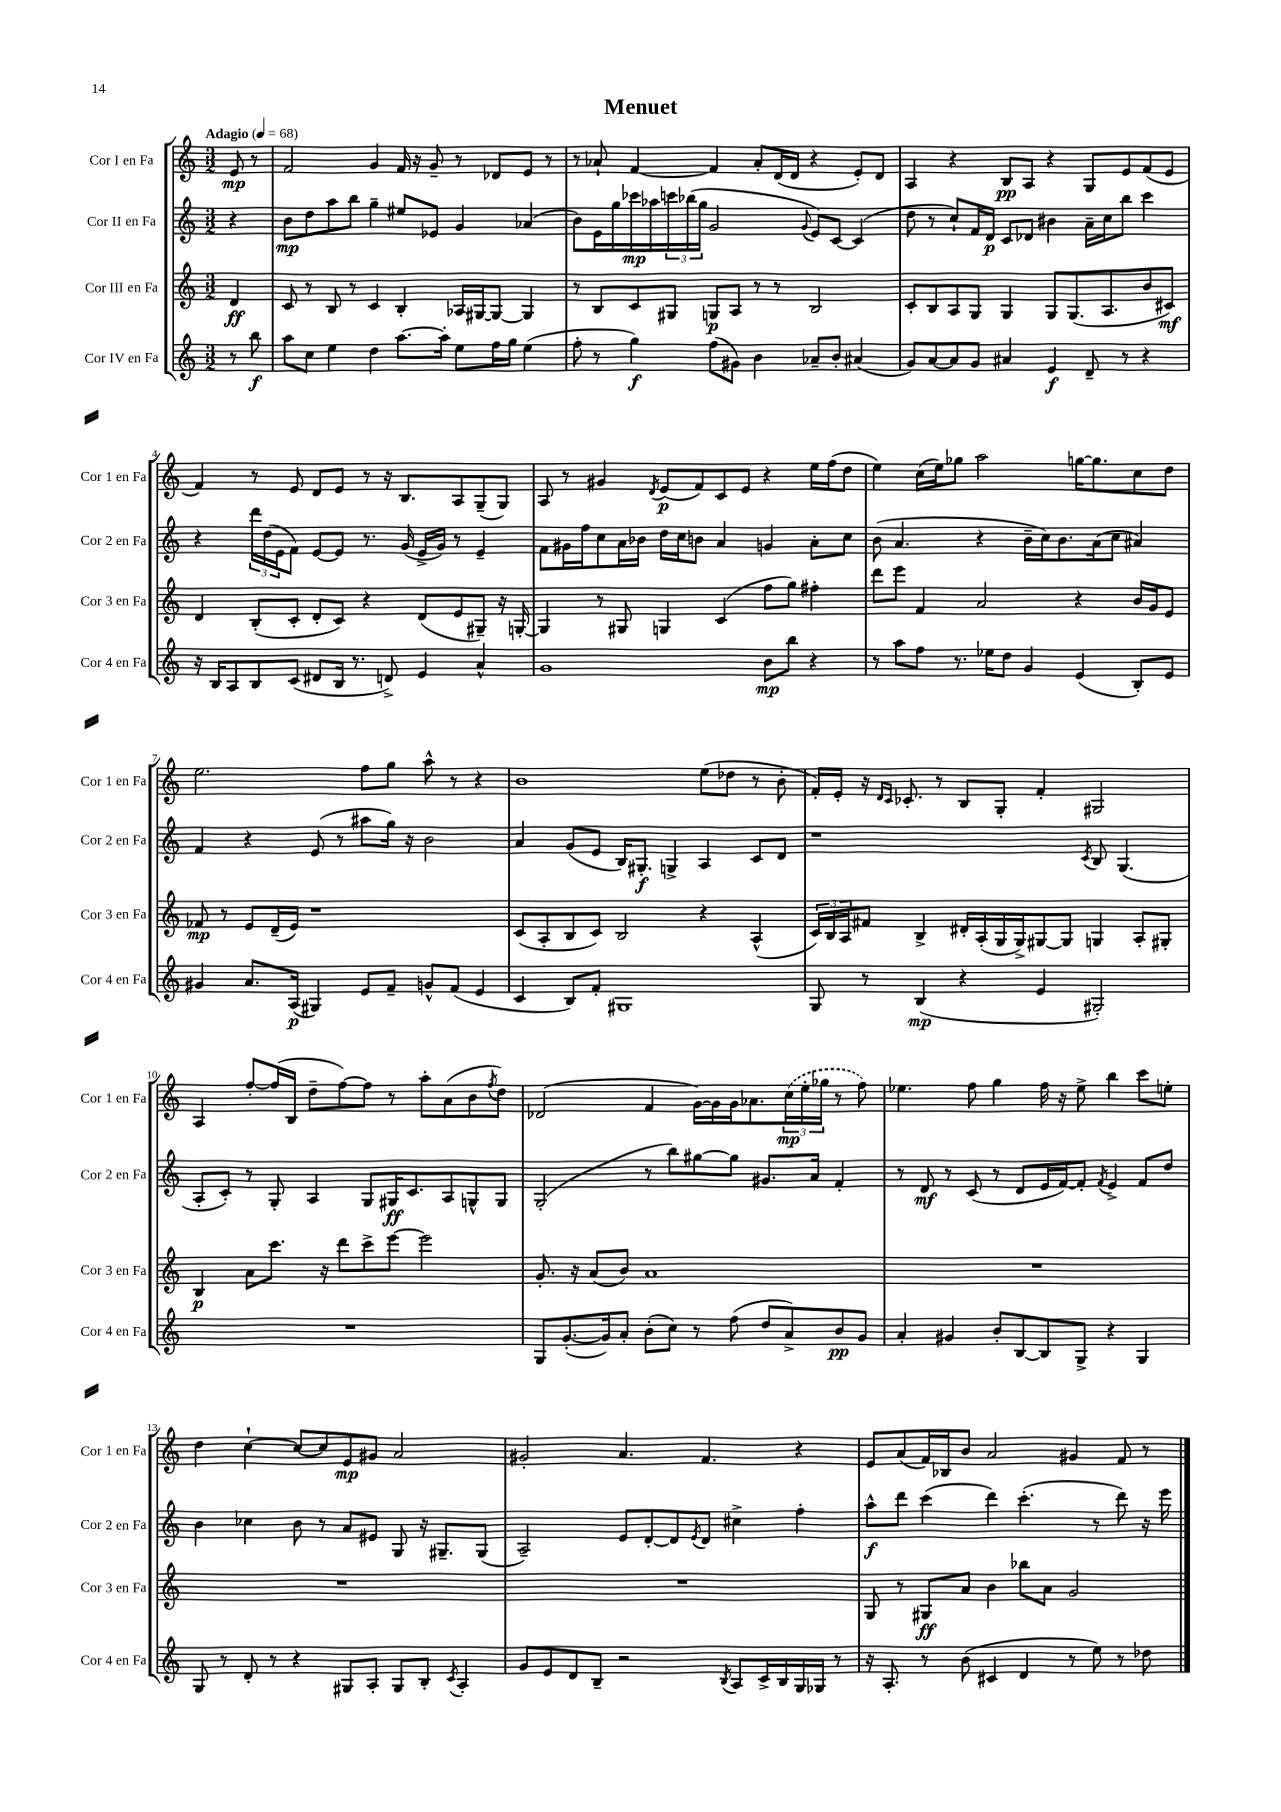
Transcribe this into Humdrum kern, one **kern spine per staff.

**kern	**dynam	**kern	**dynam	**kern	**dynam	**kern	**dynam
*part4	*part4	*part3	*part3	*part2	*part2	*part1	*part1
*staff4	*staff4	*staff3	*staff3	*staff2	*staff2	*staff1	*staff1
*I"Cor IV en Fa	*	*I"Cor III en Fa	*	*I"Cor II en Fa	*	*I"Cor I en Fa	*
*I'Cor 4 en Fa	*	*I'Cor 3 en Fa	*	*I'Cor 2 en Fa	*	*I'Cor 1 en Fa	*
*clefG2	*	*clefG2	*	*clefG2	*	*clefG2	*
*k[]	*	*k[]	*	*k[]	*	*k[]	*
*M3/2	*	*M3/2	*	*M3/2	*	*M3/2	*
*MM68	*	*MM68	*	*MM68	*	*MM68	*
=	=	=	=	=	=	=	=
!	!	!	!	!	!	!LO:TX:a:B:t=Adagio	!
8r	.	4d/	ff	4r	.	8e/	mp
8bb\	f	.	.	.	.	8r	.
=1	=1	=1	=1	=1	=1	=1	=1
8aa\L	.	8c/	.	8b\L	mp	2f/	.
8cc\J	.	8r	.	8dd\	.	.	.
4ee\	.	8B/	.	8aa\	.	.	.
.	.	8r	.	8bb\J	.	.	.
4dd\	.	4c/	.	4gg~\	.	4g/	.
[8.aa\L	.	4B'/	.	8ee#X/L	.	16f/	.
.	.	.	.	.	.	16r	.
.	.	.	.	8e-X/J	.	8g~/	.
16aa'\Jk]	.	.	.	.	.	.	.
8ee\L	.	16A-X/LL	.	4g/	.	8r	.
.	.	[16G#X/J	.	.	.	.	.
16ff\L	.	8G#/J_	.	.	.	8d-X/L	.
16gg\JJ	.	.	.	.	.	.	.
(4ee\	.	4G#/]	.	(4a-X/	.	8e/J	.
.	.	.	.	.	.	8r	.
=2	=2	=2	=2	=2	=2	=2	=2
8ff'\	.	8r	.	8b\L)	.	8r	.
8r	.	8B/L	.	16e\L	.	8a-X`/	.
.	.	.	.	16gg\	.	.	.
4gg\)	f	8c/	.	16ccc-X\	mp	[4f/	.
.	.	.	.	16aa-X\	.	.	.
.	.	8G#X/J	.	24cccn\	.	.	.
.	.	.	.	(24bb-X\	.	.	.
.	.	.	.	24gg\JJ	.	.	.
(8ff\L	.	8Gn/L	p	2g/	.	4f/]	.
8g#X\J)	.	8A/J	.	.	.	.	.
4b\	.	8r	.	.	.	8a-'/L	.
.	.	8r	.	.	.	(16d/L	.
.	.	.	.	.	.	16d/JJ	.
.	.	.	.	8qqg/	.	.	.
8a-X~/L	.	2B/	.	8e/L)	.	4r	.
8b'/J	.	.	.	[8c/J	.	.	.
(4a#X/	.	.	.	(4c/]	.	8e'/L)	.
.	.	.	.	.	.	8d/J	.
=3	=3	=3	=3	=3	=3	=3	=3
8g/L)	.	8c'/L	.	8dd\	.	4A/	.
[8a/	.	8B/	.	8r	.	.	.
8a/]	.	8A/	.	8cc`/L)	.	4r	.
8g/J	.	8G/J	.	16f/L	.	.	.
.	.	.	.	16d/JJ	p	.	.
4a#X/	.	4G/	.	8c/L	.	8B/L	pp
.	.	.	.	8d-X/J	.	8A/J	.
4e/	f	8G/L	.	4b#X\	.	4r	.
.	.	(8.G/	.	.	.	.	.
8d~/	.	.	.	16a~\LL	.	8G/L	.
.	.	8.A/	.	16cc\J	.	.	.
8r	.	.	.	8bb\J	.	8e/	.
4r	.	8b/	.	4ccc\	.	(8f/	.
.	.	8c#X/J)	mf	.	.	8e/J	.
!!LO:LB:g=z
=4	=4	=4	=4	=4	=4	=4	=4
16r	.	4d/	.	4r	.	4f/)	.
16B/KL	.	.	.	.	.	.	.
8A/	.	.	.	.	.	.	.
8B/	.	(8B'/L	.	24ddd\LL	.	8r	.
.	.	.	.	(24dd\	.	.	.
.	.	.	.	24e\J	.	.	.
(8c/J	.	8c'/J	.	8f\J)	.	8e/	.
8d#X/L	.	8d'/L	.	[8e/L	.	8d/L	.
16B/Jk	.	8c/J)	.	8e/J]	.	8e/J	.
8.r	.	.	.	.	.	.	.
.	.	4r	.	8.r	.	8r	.
8dn^/)	.	.	.	.	.	16r	.
.	.	.	.	(16g/	.	8.B/L	.
4e/	.	(8d/L	.	16e^/LL	.	.	.
.	.	.	.	16g/JJ)	.	.	.
.	.	8e/	.	8r	.	8A/	.
4a^^/	.	8G#X~/J)	.	4e~/	.	(8G~/	.
.	.	16r	.	.	.	8G/J)	.
.	.	[16Gn'/	.	.	.	.	.
=5	=5	=5	=5	=5	=5	=5	=5
1g	.	4G/]	.	8f\L	.	8A/	.
.	.	.	.	16g#X\L	.	8r	.
.	.	.	.	16ff\J	.	.	.
.	.	8r	.	8cc\	.	4g#X/	.
.	.	8G#X/	.	16a\L	.	.	.
.	.	.	.	16b-X\JJ	.	.	.
.	.	.	.	.	.	8qd/	.
.	.	4Gn/	.	16dd\LL	.	(8e/L	p
.	.	.	.	16cc\J	.	.	.
.	.	.	.	8bn\J	.	8f/)	.
.	.	(4c/	.	4a/	.	8c/	.
.	.	.	.	.	.	8e/J	.
8b\L	mp	8ff\L	.	4gn/	.	4r	.
8bb\J	.	8gg\J)	.	.	.	.	.
4r	.	4ff#X'\	.	8a'\L	.	16ee\LL	.
.	.	.	.	.	.	(16ff\J	.
.	.	.	.	8cc\J	.	8dd\J	.
=6	=6	=6	=6	=6	=6	=6	=6
8r	.	8ddd\L	.	(8b\	.	4ee\)	.
8aa\L	.	8eee\J	.	4.a/	.	.	.
8ff\J	.	4f/	.	.	.	(16cc\LL	.
.	.	.	.	.	.	16ee\J)	.
8.r	.	.	.	.	.	8gg-X\J	.
.	.	2a/	.	4r	.	2aa\	.
16ee-X\KL	.	.	.	.	.	.	.
8dd\J	.	.	.	.	.	.	.
4g/	.	.	.	16b~\LL	.	.	.
.	.	.	.	16cc\J)	.	.	.
.	.	.	.	8.b\	.	.	.
(4e/	.	4r	.	.	.	[16ggn\KL	.
.	.	.	.	(16a\k	.	8.gg\]	.
.	.	.	.	8cc\J	.	.	.
8B'/L)	.	16b/LL	.	4a#X/)	.	8cc\	.
.	.	16g/J	.	.	.	.	.
8e/J	.	8e/J	.	.	.	8dd\J	.
!!LO:LB:g=z
=7	=7	=7	=7	=7	=7	=7	=7
4g#X/	.	8f-X/	mp	4f/	.	2.ee\	.
.	.	8r	.	.	.	.	.
8.a/L	.	8e/L	.	4r	.	.	.
.	.	(16d~/L	.	.	.	.	.
(16A/Jk	p	16e/JJ)	.	.	.	.	.
4G#X/)	.	1r	.	(8e/	.	.	.
.	.	.	.	8r	.	.	.
8e/L	.	.	.	8aa#X\L	.	8ff\L	.
8f~/J	.	.	.	16gg\Jk)	.	8gg\J	.
.	.	.	.	16r	.	.	.
8gn^^/L	.	.	.	2b\	.	8aa^^\	.
(8f/J	.	.	.	.	.	8r	.
4e/	.	.	.	.	.	4r	.
=8	=8	=8	=8	=8	=8	=8	=8
4c/	.	(8c/L	.	4a/	.	1b	.
.	.	8A'/	.	.	.	.	.
8B/L)	.	8B/	.	(8g/L	.	.	.
8f'/J	.	8c/J)	.	8e/J	.	.	.
1G#X	.	2B/	.	16B/KL)	.	.	.
.	.	.	.	8.G#X'/J	f	.	.
.	.	.	.	4Gn^/	.	.	.
.	.	4r	.	4A/	.	(8ee\L	.
.	.	.	.	.	.	8dd-X\J	.
.	.	(4A^^/	.	8c/L	.	8r	.
.	.	.	.	8d/J	.	8b'\	.
=9	=9	=9	=9	=9	=9	=9	=9
8G/	.	24c/LL)	.	1r	.	16f'/LL)	.
.	.	24B/	.	.	.	.	.
.	.	.	.	.	.	16e'/JJ	.
.	.	24A/J	.	.	.	.	.
8r	.	8f#X/J	.	.	.	16r	.
.	.	.	.	.	.	16qqd/LL	.
.	.	.	.	.	.	16qqc/JJ	.
.	.	.	.	.	.	8.c-X'/	.
(4B/	mp	4B^/	.	.	.	.	.
.	.	.	.	.	.	8r	.
4r	.	16d#X'/LL	.	.	.	8B/L	.
.	.	(16A'/	.	.	.	.	.
.	.	16G/	.	.	.	8G'/J	.
.	.	16G^/J)	.	.	.	.	.
4e/	.	[8G#X/	.	.	.	4f'/	.
.	.	8G#/J]	.	.	.	.	.
.	.	.	.	8qc/	.	.	.
2G#X'/)	.	4Gn/	.	8B/	.	2G#X/	.
.	.	.	.	(4.G/	.	.	.
.	.	8A'/L	.	.	.	.	.
.	.	8G#X'/J	.	.	.	.	.
!!LO:LB:g=z
=10	=10	=10	=10	=10	=10	=10	=10
1.r	.	4B/	p	8A'/L	.	4A/	.
.	.	.	.	8c'/J)	.	.	.
.	.	8a\L	.	8r	.	[8ff'/L	.
.	.	8.ccc\J	.	8G'/	.	(16ff/L]	.
.	.	.	.	.	.	16B/JJ	.
.	.	.	.	4A/	.	8dd~\L	.
.	.	16r	.	.	.	.	.
.	.	8ddd\L	.	.	.	[8ff\)	.
.	.	8ccc^\	.	8G/L	.	8ff\J]	.
.	.	[8eee\J	.	16G#X/K	ff	8r	.
.	.	.	.	8.c/	.	.	.
.	.	2eee\]	.	.	.	8aa'\L	.
.	.	.	.	8A/	.	(8a\	.
.	.	.	.	8Gn^^/	.	8b\	.
.	.	.	.	.	.	8qff/	.
.	.	.	.	8G/J	.	8dd\J)	.
=11	=11	=11	=11	=11	=11	=11	=11
8G/L	.	8.g'/	.	(2G'/	.	(2d-X/	.
([8.g'/	.	.	.	.	.	.	.
.	.	16r	.	.	.	.	.
.	.	(8a/L	.	.	.	.	.
16g/k])	.	.	.	.	.	.	.
8a'/J	.	8b/J)	.	.	.	.	.
(8b'\L	.	1a	.	8r	.	4f/	.
8cc\J)	.	.	.	8bb\L)	.	.	.
8r	.	.	.	[8gg#X\	.	[16g\LL)	.
.	.	.	.	.	.	16g\]	.
(8ff\	.	.	.	8gg#\J]	.	16g\J	.
.	.	.	.	.	.	8.a-X\	.
8dd/L	.	.	.	8.g#X/L	.	.	.
8a^/)	.	.	.	.	.	(24cc\L	mp
.	.	.	.	.	.	24ee'\	.
.	.	.	.	16a/Jk	.	.	.
.	.	.	.	.	.	24gg-X\JJ	.
8b/	pp	.	.	4f'/	.	8r	.
8g/J	.	.	.	.	.	8ff\)	.
=12	=12	=12	=12	=12	=12	=12	=12
4a'/	.	1.r	.	8r	.	4.ee-X\	.
.	.	.	.	8d/	mf	.	.
4g#X/	.	.	.	8r	.	.	.
.	.	.	.	(8c/	.	8ff\	.
8b'/L	.	.	.	8r	.	4gg\	.
[8B/	.	.	.	8d/L	.	.	.
8B/]	.	.	.	16e/L	.	16ff\	.
.	.	.	.	[16f/J)	.	16r	.
8G^/J	.	.	.	8f'/J]	.	8ee-^\	.
.	.	.	.	8qf/	.	.	.
4r	.	.	.	4e^/	.	4bb\	.
4G/	.	.	.	8f/L	.	8ccc\L	.
.	.	.	.	8dd/J	.	8een'\J	.
!!LO:LB:g=z
=13	=13	=13	=13	=13	=13	=13	=13
8G/	.	1.r	.	4b\	.	4dd\	.
8r	.	.	.	.	.	.	.
8d'/	.	.	.	4cc-X\	.	[4cc`\	.
8r	.	.	.	.	.	.	.
4r	.	.	.	8b\	.	8cc/L_	.
.	.	.	.	8r	.	8cc/]	.
8G#X/L	.	.	.	8a/L	.	8e/	mp
8A'/J	.	.	.	8e#X/J	.	8g#X/J	.
8G#/L	.	.	.	8G/	.	2a/	.
8B'/J	.	.	.	16r	.	.	.
.	.	.	.	8.G#X~/L	.	.	.
8qc/	.	.	.	.	.	.	.
4A'/	.	.	.	.	.	.	.
.	.	.	.	(8G#/J	.	.	.
=14	=14	=14	=14	=14	=14	=14	=14
8g/L	.	1.r	.	2A~/)	.	2g#X'/	.
8e/	.	.	.	.	.	.	.
8d/	.	.	.	.	.	.	.
8B~/J	.	.	.	.	.	.	.
2r	.	.	.	8e/L	.	4.a/	.
.	.	.	.	[8d'/	.	.	.
.	.	.	.	8d/]	.	.	.
.	.	.	.	8qe/	.	.	.
.	.	.	.	8d/J	.	4.f/	.
8qB/	.	.	.	.	.	.	.
8A/L	.	.	.	4cc#X^\	.	.	.
16c^/L	.	.	.	.	.	.	.
16B/	.	.	.	.	.	.	.
16G/	.	.	.	4ff'\	.	4r	.
16G-X/JJ	.	.	.	.	.	.	.
8r	.	.	.	.	.	.	.
=15	=15	=15	=15	=15	=15	=15	=15
16r	.	8G/	.	8aa^^\L	f	8e/L	.
8.A'/	.	.	.	.	.	.	.
.	.	8r	.	8ddd\J	.	(8a/	.
8r	.	8G#X/L	ff	(4ccc\	.	16f/L)	.
.	.	.	.	.	.	16B-X/J	.
(8b\	.	8a/J	.	.	.	8b/J	.
4c#X/	.	4b\	.	4ddd\)	.	2a/	.
4d/	.	8bb-X\L	.	(4.ccc'\	.	.	.
.	.	8a\J	.	.	.	.	.
8r	.	2g/	.	.	.	4g#X/	.
8ee\)	.	.	.	8r	.	.	.
8r	.	.	.	8ddd\)	.	8f/	.
8dd-X\	.	.	.	16r	.	8r	.
.	.	.	.	16eee\	.	.	.
==	==	==	==	==	==	==	==
*-	*-	*-	*-	*-	*-	*-	*-
